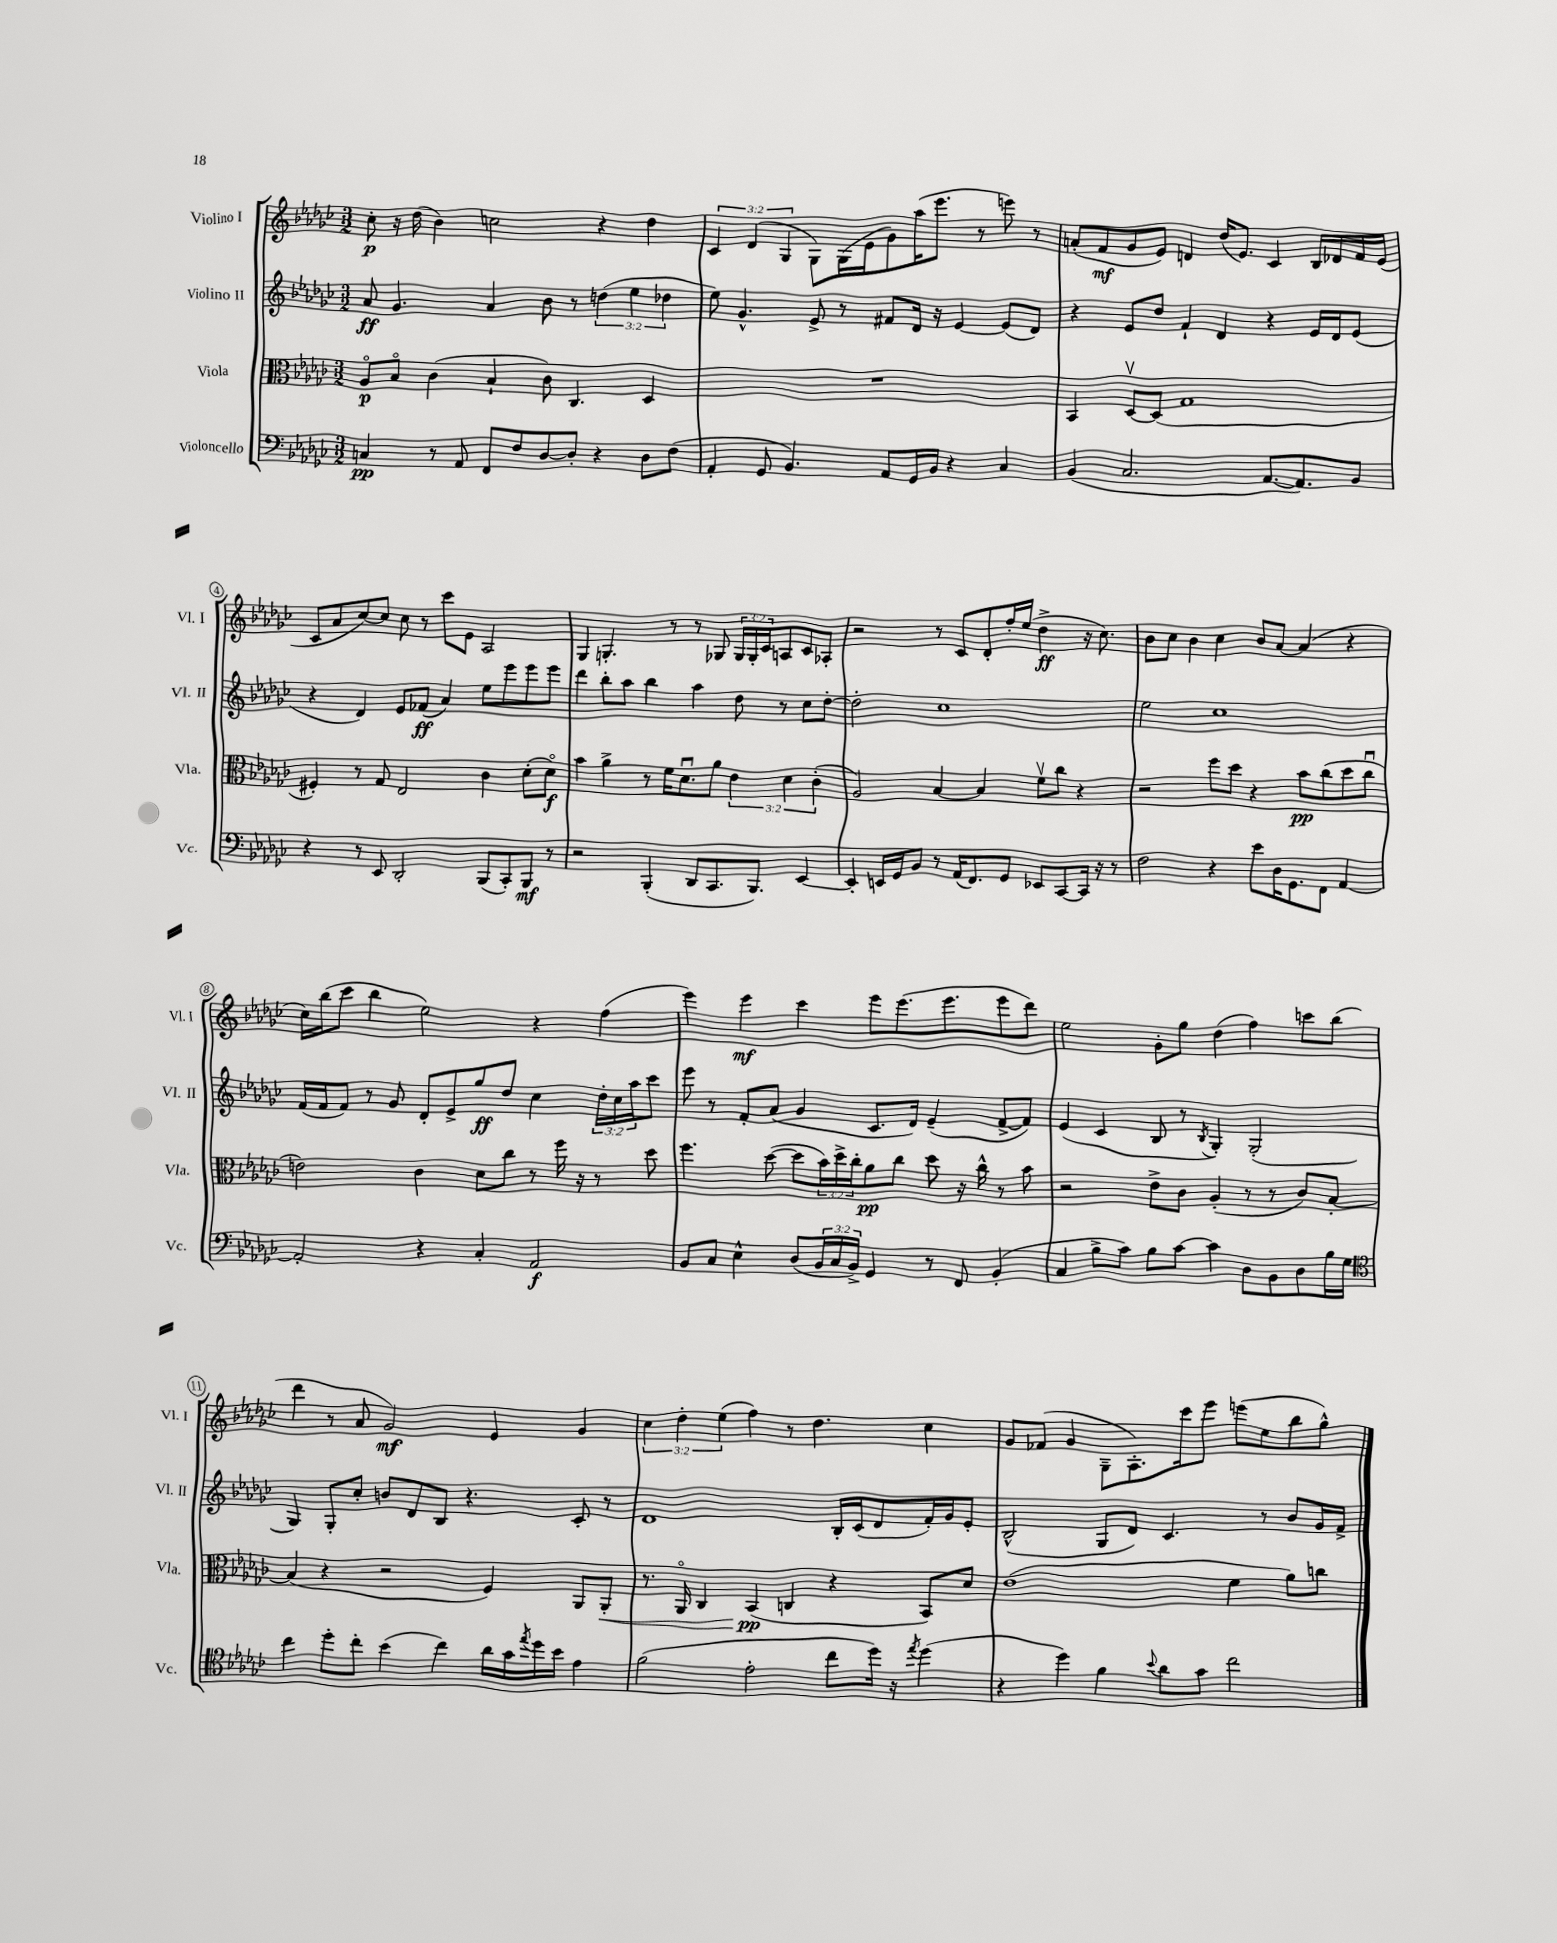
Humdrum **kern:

**kern	**dynam	**kern	**dynam	**kern	**dynam	**kern	**dynam
*part4	*part4	*part3	*part3	*part2	*part2	*part1	*part1
*staff4	*staff4	*staff3	*staff3	*staff2	*staff2	*staff1	*staff1
*I"Violoncello	*	*I"Viola	*	*I"Violino II	*	*I"Violino I	*
*I'Vc.	*	*I'Vla.	*	*I'Vl. II	*	*I'Vl. I	*
*clefF4	*	*clefC3	*	*clefG2	*	*clefG2	*
*k[b-e-a-d-g-c-]	*	*k[b-e-a-d-g-c-]	*	*k[b-e-a-d-g-c-]	*	*k[b-e-a-d-g-c-]	*
*M3/2	*	*M3/2	*	*M3/2	*	*M3/2	*
=1	=1	=1	=1	=1	=1	=1	=1
4Cn/	pp	8A-/L	p	8a-/	ff	8cc-'\	p
.	.	8B-/J	.	4.g-/	.	16r	.
.	.	.	.	.	.	(16dd-\	.
8r	.	(4c-\	.	.	.	4b-\)	.
8AA-/	.	.	.	.	.	.	.
8FF/L	.	4B-`/	.	4a-/	.	2ccn\	.
8F/	.	.	.	.	.	.	.
[8D-/	.	8c-\)	.	8b-\	.	.	.
8D-'/J]	.	4.C-/	.	8r	.	.	.
4r	.	.	.	(6ddn\	.	4r	.
.	.	.	.	6ee-\	.	.	.
8D-\L	.	4D-/	.	.	.	4dd-\	.
.	.	.	.	6dd-X\	.	.	.
(8F\J	.	.	.	.	.	.	.
=2	=2	=2	=2	=2	=2	=2	=2
4AA-'/	.	1.r	.	8ee-\)	.	6c-/	.
.	.	.	.	4.g-^^/	.	.	.
.	.	.	.	.	.	(6d-/	.
8GG-/	.	.	.	.	.	.	.
.	.	.	.	.	.	6G-/	.
4.BB-/)	.	.	.	.	.	.	.
.	.	.	.	8e-^/	.	8G-\L)	.
.	.	.	.	8r	.	(16G-\L	.
.	.	.	.	.	.	16e-\J	.
8AA-/L	.	.	.	8f#X/L	.	8g-\)	.
16GG-/L	.	.	.	16d-/Jk	.	(16aa-\K	.
16BB-/JJ	.	.	.	16r	.	8.eee-\J	.
4r	.	.	.	[4e-/	.	.	.
.	.	.	.	.	.	8r	.
4C-/	.	.	.	(8e-/L]	.	8eeen\)	.
.	.	.	.	8d-/J)	.	8r	.
=3	=3	=3	=3	=3	=3	=3	=3
(4BB-/	.	4BB-/	.	4r	.	(8an'/L	.
.	.	.	.	.	.	8f/	mf
2.C-/	.	[8D-v/L	.	8e-/L	.	8g-/	.
.	.	(8D-/J]	.	8dd-/J	.	8e-/J)	.
.	.	1G-	.	4f`/	.	4dn/	.
.	.	.	.	4d-/	.	(16dd-/KL	.
.	.	.	.	.	.	8.e-/J)	.
[8.AA-/L	.	.	.	4r	.	4c-/	.
8.AA-/])	.	.	.	.	.	.	.
.	.	.	.	16e-/LL	.	16B-/LL	.
.	.	.	.	16d-/J	.	16d-X/	.
8BB-/J	.	.	.	(8e-/J	.	16f/	.
.	.	.	.	.	.	(16e-/JJ	.
!!LO:LB:g=z
=4	=4	=4	=4	=4	=4	=4	=4
4r	.	4F#X'/)	.	4r	.	8c-/L	.
.	.	.	.	.	.	8a-/	.
8r	.	8r	.	4d-/)	.	[8cc-/)	.
8EE-/	.	8G-/	.	.	.	8cc-/J]	.
2DD-'/	.	2E-/	.	8e-/L	.	8cc-\	.
.	.	.	.	(8f-X/J	ff	8r	.
.	.	.	.	4a-/)	.	8ccc-\L	.
.	.	.	.	.	.	8e-\J	.
(8BBB-/L	.	4c-\	.	8ee-\L	.	2A-/	.
8CC-'/)	.	.	.	8eee-\	.	.	.
8BBB-/J	mf	(8d-'\L	.	8eee-\	.	.	.
8r	.	8d-\J)	f	8eee-\J	.	.	.
=5	=5	=5	=5	=5	=5	=5	=5
2r	.	4b-\	.	4ddd-\	.	4G-/	.
.	.	4a-^\	.	8bb-'\L	.	4.Gn'/	.
.	.	.	.	8aa-\J	.	.	.
(4BBB-'/	.	8r	.	4bb-\	.	.	.
.	.	16f\KL	.	.	.	8r	.
.	.	8.d-u\	.	.	.	.	.
8DD-/L	.	.	.	4aa-\	.	8r	.
8.CC-/	.	8a-\J	.	.	.	8G-X/	.
.	.	6e-\	.	8dd-\	.	24G-/LL	.
.	.	.	.	.	.	24G-'/	.
8.BBB-/J)	.	.	.	.	.	.	.
.	.	.	.	.	.	24c-/J	.
.	.	.	.	8r	.	8An/	.
.	.	6d-\	.	.	.	.	.
[4EE-/	.	.	.	8cc-\L	.	8c-/	.
.	.	(6c-'\	.	.	.	.	.
.	.	.	.	[8dd-'\J	.	8A-X'/J	.
=6	=6	=6	=6	=6	=6	=6	=6
4EE-'/]	.	2A-/)	.	2dd-'\]	.	2r	.
16EEn/LL	.	.	.	.	.	.	.
16GG-/J	.	.	.	.	.	.	.
8BB-/J	.	.	.	.	.	.	.
8r	.	[4B-/	.	1cc-	.	8r	.
(16AA-/KL	.	.	.	.	.	8c-/L	.
8.FF/)	.	.	.	.	.	.	.
.	.	4B-/]	.	.	.	8d-'/	.
8GG-/J	.	.	.	.	.	16ff'/L	.
.	.	.	.	.	.	(16ee-/JJ	.
8EE-X/L	.	8fv\L	.	.	.	4dd-^\	ff
[8CC-/	.	8cc-\J	.	.	.	.	.
16CC-/Jk]	.	4r	.	.	.	16r	.
16r	.	.	.	.	.	8.cc-\)	.
8r	.	.	.	.	.	.	.
=7	=7	=7	=7	=7	=7	=7	=7
2F\	.	2r	.	2ee-\	.	8b-\L	.
.	.	.	.	.	.	8cc-\J	.
.	.	.	.	.	.	4b-\	.
4r	.	8ff\L	.	1cc-	.	4cc-\	.
.	.	8dd-\J	.	.	.	.	.
8e-\L	.	4r	.	.	.	8b-/L	.
16D-\K	.	.	.	.	.	[8a-/J	.
8.GG-\	.	.	.	.	.	.	.
.	.	8b-\L	pp	.	.	(4a-/]	.
8FF\J	.	(8cc-\	.	.	.	.	.
[4AA-/	.	8dd-\	.	.	.	4r	.
.	.	8cc-u\J	.	.	.	.	.
!!LO:LB:g=z
=8	=8	=8	=8	=8	=8	=8	=8
2AA-'/]	.	2en\)	.	(16f/LL	.	16cc-\LL)	.
.	.	.	.	16f/J	.	(16bb-\J	.
.	.	.	.	8f/J)	.	8ccc-\J	.
.	.	.	.	8r	.	4bb-\	.
.	.	.	.	8g-/	.	.	.
4r	.	4c-\	.	8d-'/L	.	2ee-\)	.
.	.	.	.	8e-^/	.	.	.
4C-'/	.	8d-\L	.	8gg-/	ff	.	.
.	.	8cc-\J	.	8dd-/J	.	.	.
2AA-/	f	8r	.	4cc-\	.	4r	.
.	.	16ff\	.	.	.	.	.
.	.	16r	.	.	.	.	.
.	.	8r	.	24dd-'\LL	.	(4ff\	.
.	.	.	.	24cc-\	.	.	.
.	.	.	.	24aa-\J	.	.	.
.	.	8dd-\	.	8ccc-\J	.	.	.
=9	=9	=9	=9	=9	=9	=9	=9
8BB-/L	.	4.ff\	.	8eee-\	.	4eee-\)	.
8C-/J	.	.	.	8r	.	.	.
4E-^^\	.	.	.	8f'/L	.	4eee-\	mf
.	.	([8dd-\	.	(8a-/J	.	.	.
(8D-/L	.	8dd-\L]	.	4g-/	.	4ccc-\	.
24BB-/L	.	24b-\L)	.	.	.	.	.
24C-/	.	24dd-^\	.	.	.	.	.
24BB-^/JJ)	.	24cc-'\J	.	.	.	.	.
4GG-/	.	8a-\	pp	8.c-/L	.	8eee-\L	.
.	.	8cc-\J	.	.	.	(8.eee-\	.
.	.	.	.	16d-/Jk)	.	.	.
8r	.	8dd-\	.	(4e-~/	.	.	.
.	.	.	.	.	.	8.eee-\	.
8FF/	.	16r	.	.	.	.	.
.	.	16cc-^^\	.	.	.	.	.
(4BB-'/	.	8r	.	[8f^/L	.	8eee-\	.
.	.	8b-\	.	8f/J])	.	8ddd-\J)	.
=10	=10	=10	=10	=10	=10	=10	=10
4C-/	.	2r	.	(4e-/	.	2ee-\	.
8B-^\L	.	.	.	4c-/	.	.	.
8c-\J)	.	.	.	.	.	.	.
8B-\L	.	8e-^\L	.	8B-/	.	8g-'\L	.
[8c-\J	.	8c-\J	.	8r	.	8gg-\J	.
.	.	.	.	8qB-/	.	.	.
4c-\]	.	(4A-'/	.	4G-'/)	.	(4dd-\	.
8D-\L	.	8r	.	(2G-'/	.	4ff\)	.
8BB-\	.	8r	.	.	.	.	.
8D-\	.	8c-/L)	.	.	.	8cccn\L	.
16B-\L	.	[8B-'/J	.	.	.	(8bb-\J	.
16G-\JJ	.	.	.	.	.	.	.
!!LO:LB:g=z
=11	=11	=11	=11	=11	=11	=11	=11
*clefC4	*	*	*	*	*	*	*
4cc-\	.	(4B-/]	.	4G-/)	.	4ddd-\	.
8dd-'\L	.	4r	.	8G-'/L	.	8r	.
8cc-'\J	.	.	.	8cc-'/J	.	8a-/	.
(4b-\	.	2r	.	8bn/L	.	2g-/)	mf
.	.	.	.	8d-/	.	.	.
4cc-\)	.	.	.	8B-/J	.	.	.
.	.	.	.	4.r	.	.	.
16a-\LL	.	4F/)	.	.	.	4e-/	.
16g-\	.	.	.	.	.	.	.
8qee-/	.	.	.	.	.	.	.
16dd-\	.	.	.	.	.	.	.
16b-\JJ	.	.	.	.	.	.	.
4e-\	.	8AA-/L	.	8c-'/	.	4g-/	.
!	!	!	!LO:HP:b	!	!	!	!
.	.	8AA-'/J	<	8r	.	.	.
=12	=12	=12	=12	=12	=12	=12	=12
(2f\	.	8.r	.	1d-	.	6cc-\	.
.	.	.	.	.	.	6dd-'\	.
.	.	16AA-/	.	.	.	.	.
.	.	4C-/	.	.	.	.	.
.	.	.	.	.	.	(6ee-\	.
2e-'\	.	(4BB-/	pp	.	.	4ff\)	.
.	.	4Cn/	[	.	.	8r	.
.	.	.	.	.	.	4.dd-\	.
8cc-\L	.	4r	.	16B-'/LL	.	.	.
.	.	.	.	(16c-/J	.	.	.
16dd-\Jk)	.	.	.	8d-/	.	.	.
16r	.	.	.	.	.	.	.
8qee-/	.	.	.	.	.	.	.
(4dd-\	.	8BB-/L)	.	16f'/L)	.	4cc-\	.
.	.	.	.	16g-/J	.	.	.
.	.	8d-/J	.	8e-'/J	.	.	.
=13	=13	=13	=13	=13	=13	=13	=13
4r	.	(1e-	.	(2B-^^/	.	8g-/L	.
.	.	.	.	.	.	(8f-X/J	.
4dd-\)	.	.	.	.	.	4g-/	.
4f\	.	.	.	8G-/L	.	8G-~\L	.
.	.	.	.	8d-/J)	.	8.A-'\)	.
8qqb-/	.	.	.	.	.	.	.
8a-\L	.	.	.	4.c-/	.	.	.
.	.	.	.	.	.	16ccc-\k	.
8g-\J	.	.	.	.	.	8eee-\J	.
2cc-\	.	4f\	.	.	.	(8eeen\L	.
.	.	.	.	8r	.	8ee-\	.
.	.	8a-\L)	.	8b-/L	.	8bb-\	.
.	.	8ccn\J	.	16g-/L	.	8gg-^^\J)	.
.	.	.	.	16f^/JJ	.	.	.
==	==	==	==	==	==	==	==
*-	*-	*-	*-	*-	*-	*-	*-
